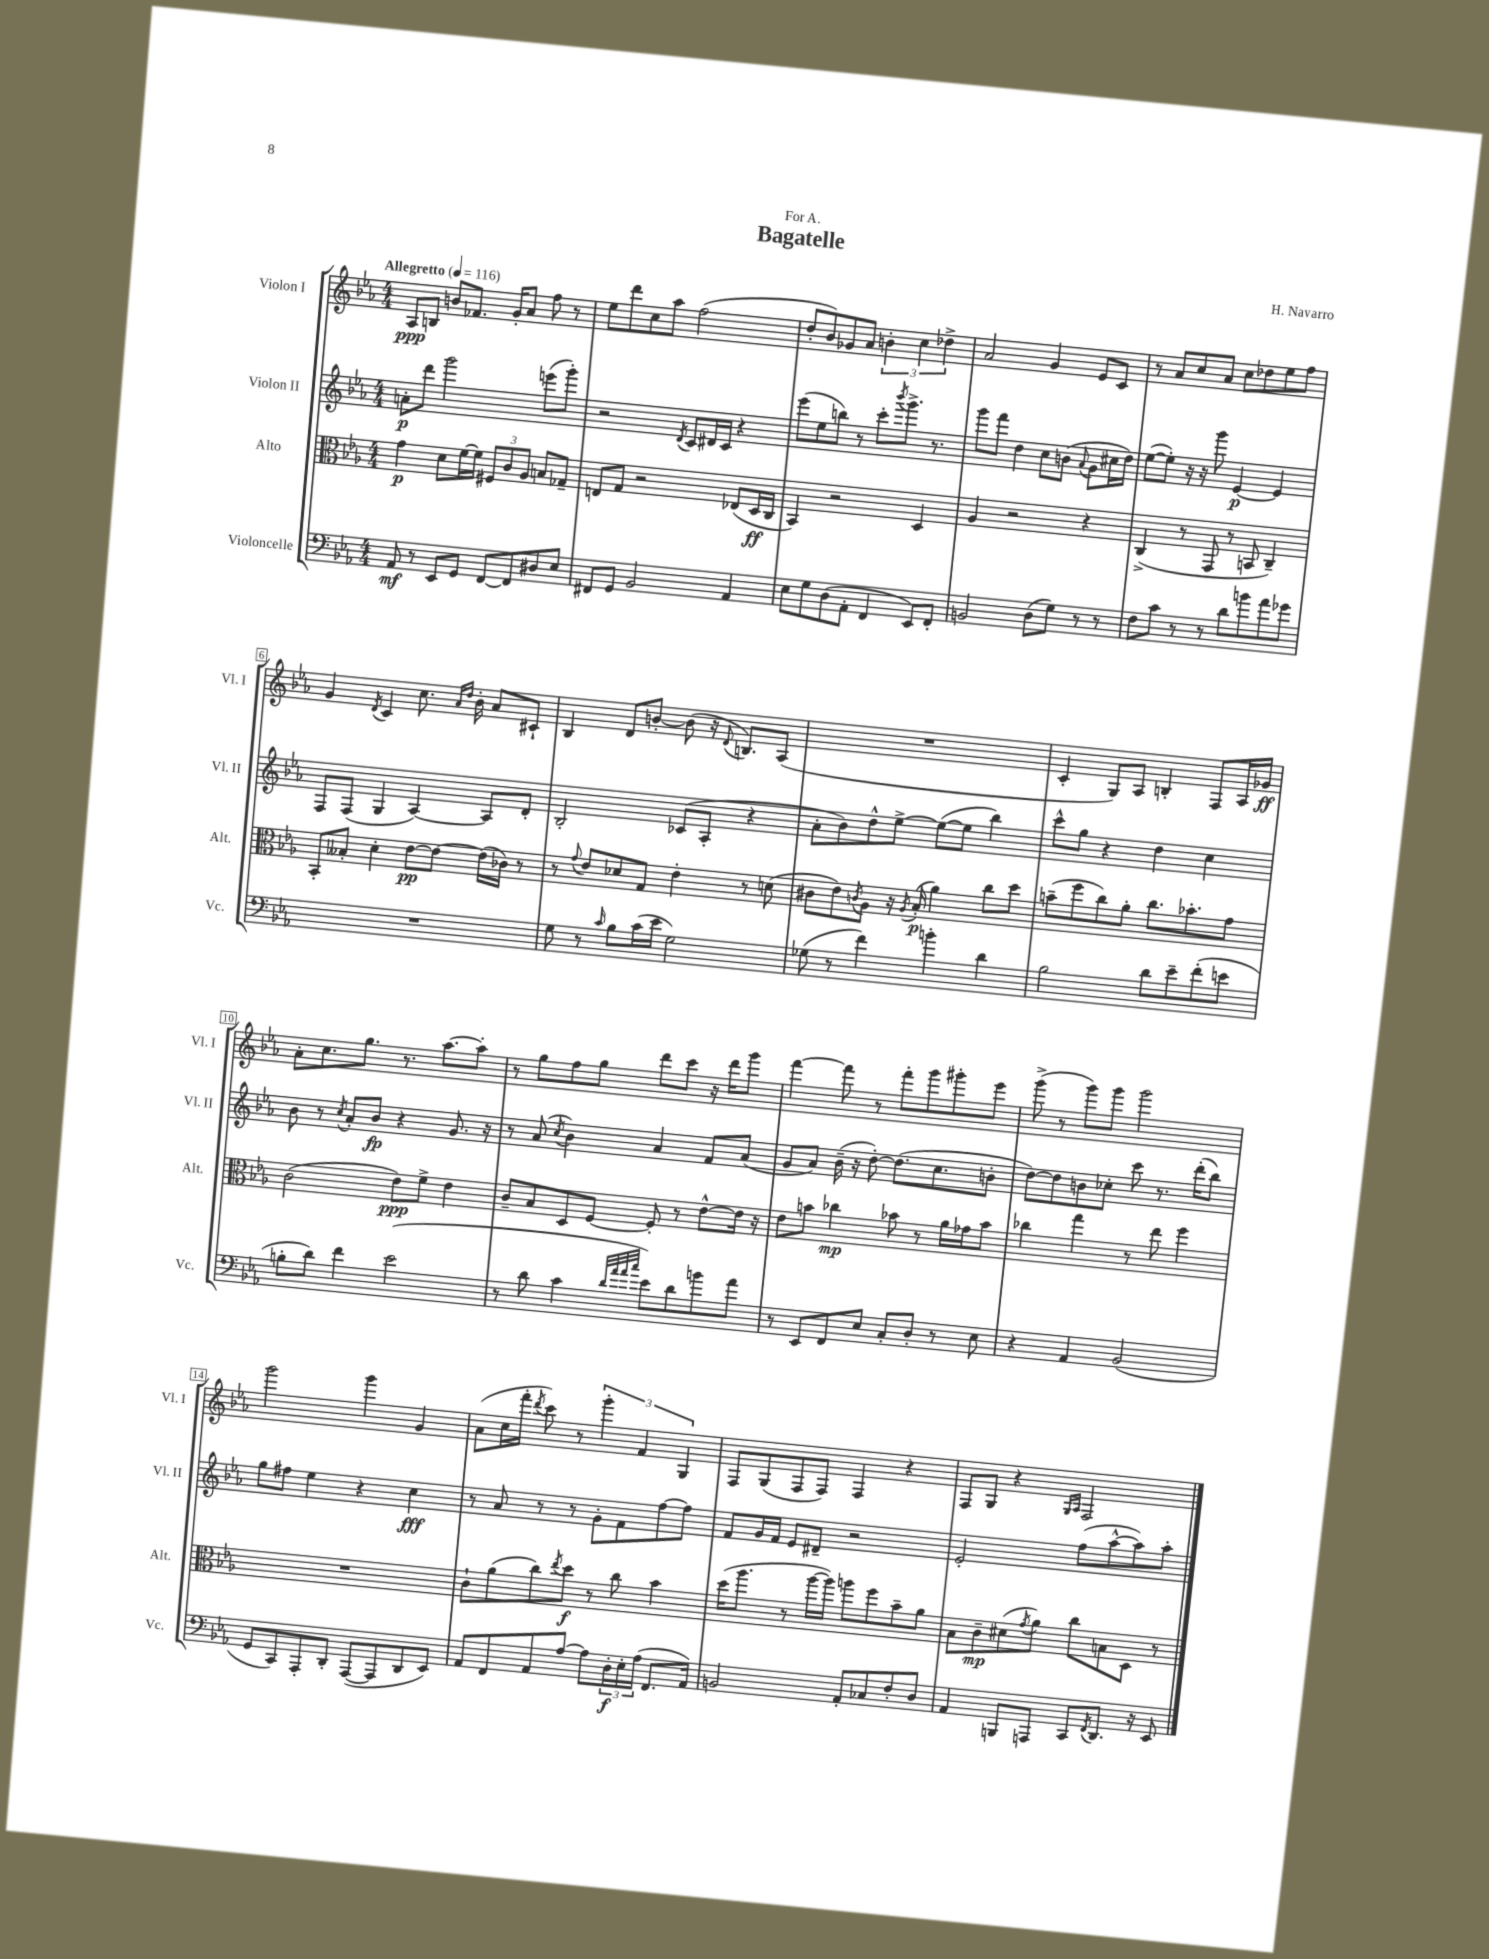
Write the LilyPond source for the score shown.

\header { title = "Bagatelle" composer = "H. Navarro" dedication = "For A." }
<<
\new StaffGroup <<
\new Staff = "s0" \with { instrumentName = "Violon I" shortInstrumentName = "Vl. I" } {
    \clef treble \key ees \major \numericTimeSignature \time 4/4 \tempo "Allegretto" 4 = 116
    aes8\ppp b8 b'8 fes'8. g'16-. aes'8 f''8 r8 |
    ees''8 d'''8 c''8 aes''8 f''2( |
    d''8-. bes'8) ges'8 aes'8 \tuplet 3/2 { b'4-. c''4 des''4-> } |
    aes'2 g'4 ees'8 c'8 |
    r8 aes'8 c''8 aes'8 c''8 des''8 ees''8 f''8 |
    g'4 \acciaccatura { d'8 } c'4 c''8. \grace { aes'16 d''16 } bes'16-. aes'8 cis'8-! |
    bes4 d'8 b'8~-. b'8( r16 \appoggiatura { d'8 } b8.) aes8( |
    R1 |
    c'4-. g8) aes8 b4-. f8 aes16 ges'16\ff |
    aes'8-. c''8. g''8. r8. aes''8.~ aes''8-. |
    r8 g''8 f''8 g''8 d'''8 c'''8 r16 d'''16 g'''8 |
    f'''4~ f'''8 r8 f'''8-. g'''8 gis'''8-. ees'''8 |
    g'''8->( r8 g'''8) g'''8 g'''2 |
    g'''2 g'''4 g'4 |
    aes'8( c''16 f'''16-. \acciaccatura { d'''8 } c'''8) r8 \tuplet 3/2 { g'''4-. f'4 g4 } |
    f8 g8( f8 f8) f4 r4 |
    f8 g8 r4 \grace { g16 aes16 } f2 \bar "|." |
}
\new Staff = "s1" \with { instrumentName = "Violon II" shortInstrumentName = "Vl. II" } {
    \clef treble \key ees \major \numericTimeSignature \time 4/4
    a'8-.\p d'''8 g'''2 e'''8( g'''8-.) |
    r2 \acciaccatura { d'8 } c'8 dis'16 c'16 r4 |
    ees'''8( ees''8 b''8) r8 c'''8-. \acciaccatura { bes'''8 } g'''8.-> r8. |
    g'''8 f'''8 d''4 c''8 b'8( \appoggiatura { aes'8 } g'8 cis''16 d''16) |
    ees''8~( ees''8-.) r16 r16 g'''8 ees'4~\p ees'4 |
    f8 f8( g4 aes4~) aes8 d'8-. |
    bes2-. ces'8( aes8-. r4 |
    aes'8-. bes'8) d''8-^ ees''8~-> ees''8~( ees''8 bes''4) |
    c'''8-^ g''8 r4 d''4 c''4 |
    bes'8 r8 \acciaccatura { c''8 } aes'8-. bes'8\fp r4 g'8. r16 |
    r8 aes'8( \acciaccatura { c''8 } bes'4) aes'4 f'8 aes'8( |
    g'8 aes'8) bes'16--( r16 d''8~-.) d''8.( c''8. b'8-. |
    d''8~) d''8 b'8 ces''8-. c'''8 r8. d'''16-.( bes''8) |
    g''8 fis''8 ees''4 r4 c''4\fff |
    r8 aes'8 r8 r8 g'8-. f'8 f''8~ f''8 |
    f'8 g'16 f'16 ees'8 dis'8-- r2 |
    ees'2-. f''8( aes''8~-^ aes''8) aes''8-. \bar "|." |
}
\new Staff = "s2" \with { instrumentName = "Alto" shortInstrumentName = "Alt." } {
    \clef alto \key ees \major \numericTimeSignature \time 4/4
    g'4\p d'8 f'16~ f'16 \tuplet 3/2 { fis8 c'8 aes8 } b8 ges8-- |
    e8 g8 r2 ees8( d16\ff c16 |
    bes,4) r2 d4 |
    aes4 r2 r4 |
    c4->( r8 g,8 r8 b,8 c4--) |
    bes,8-. beses8-. d'4-. ees'8~\pp ees'8~ ees'16( ces'16) r8 |
    r8 \appoggiatura { g'8 } ees'8 des'8 g8 ees'4-. r8 d'8( |
    cis'8 ees'8) \acciaccatura { c'8 } aes8 r16 \acciaccatura { aes8 } bes16-.\p( aes'4) c''8 d''8 |
    b'8--( f''8 c''8) aes'8-. c''8. bes'8.-. g'8 |
    c'2( ees'8\ppp) f'8-> ees'4 |
    c'8-- bes8 d8 f8~ f8-. r8 ees'8~-^ ees'16 r16 |
    ees'8 b'8 ces''4\mp bes'8 r8 aes'16 ges'16 bes'8 |
    ces''4 g''4 r8 ees''8 f''4 |
    R1 |
    c'8-! aes'8( c''8) \acciaccatura { ees''8 } d''8\f r8 c''8 bes'4 |
    d''16( aes''8. r8 aes''16~ aes''16) a''8 f''8 bes'8-- aes'8 |
    bes8 c'8--\mp dis'8( \acciaccatura { g'8 } aes'8) c''8 b8 d8 r8 \bar "|." |
}
\new Staff = "s3" \with { instrumentName = "Violoncelle" shortInstrumentName = "Vc." } {
    \clef bass \key ees \major \numericTimeSignature \time 4/4
    aes,8\mf r8 ees,8 g,8 f,8~ f,8 dis8 ees8 |
    fis,8 g,8 bes,2 aes,4 |
    ees8 g8 d8( aes,8-. f,4 ees,8) f,8-. |
    b,2 d8( g8) r8 r8 |
    f8 c'8 r8 r8 d'8 b'8 aes'8 ges'8 |
    R1 |
    g8 r8 \grace { c'16 } bes8 c'16( ees'16 g2) |
    ges8( r8 f'4) b'4-. d'4 |
    bes2 d'8 ees'8-- f'8-.( e'8 |
    b8-. d'8) f'4 ees'2( |
    r8 d'8 c'4 \grace { d'32 aes'32 aes'32 c''32 } ees'8) d'8 b'8 aes'8 |
    r8 ees,8 f,8 ees8 c8-. d8-. r8 ees8 |
    r4 aes,4 bes,2( |
    g,8 c,8) aes,,8-. d,8-. aes,,8~( aes,,8 d,8 ees,8) |
    aes,8 f,8 aes,8 aes8~ aes8 \tuplet 3/2 { d16-.\f ees16-. aes16( } f,8. aes,16) |
    b,2 aes,8-. ces8 f8-. d8 |
    aes,4 b,,8 a,,8 c,8 \acciaccatura { f,8 } d,8. r16 ees,8 \bar "|." |
}
>>
>>
\layout { \context { \Score \override BarNumber.stencil = #(make-stencil-boxer 0.1 0.3 ly:text-interface::print) } }
